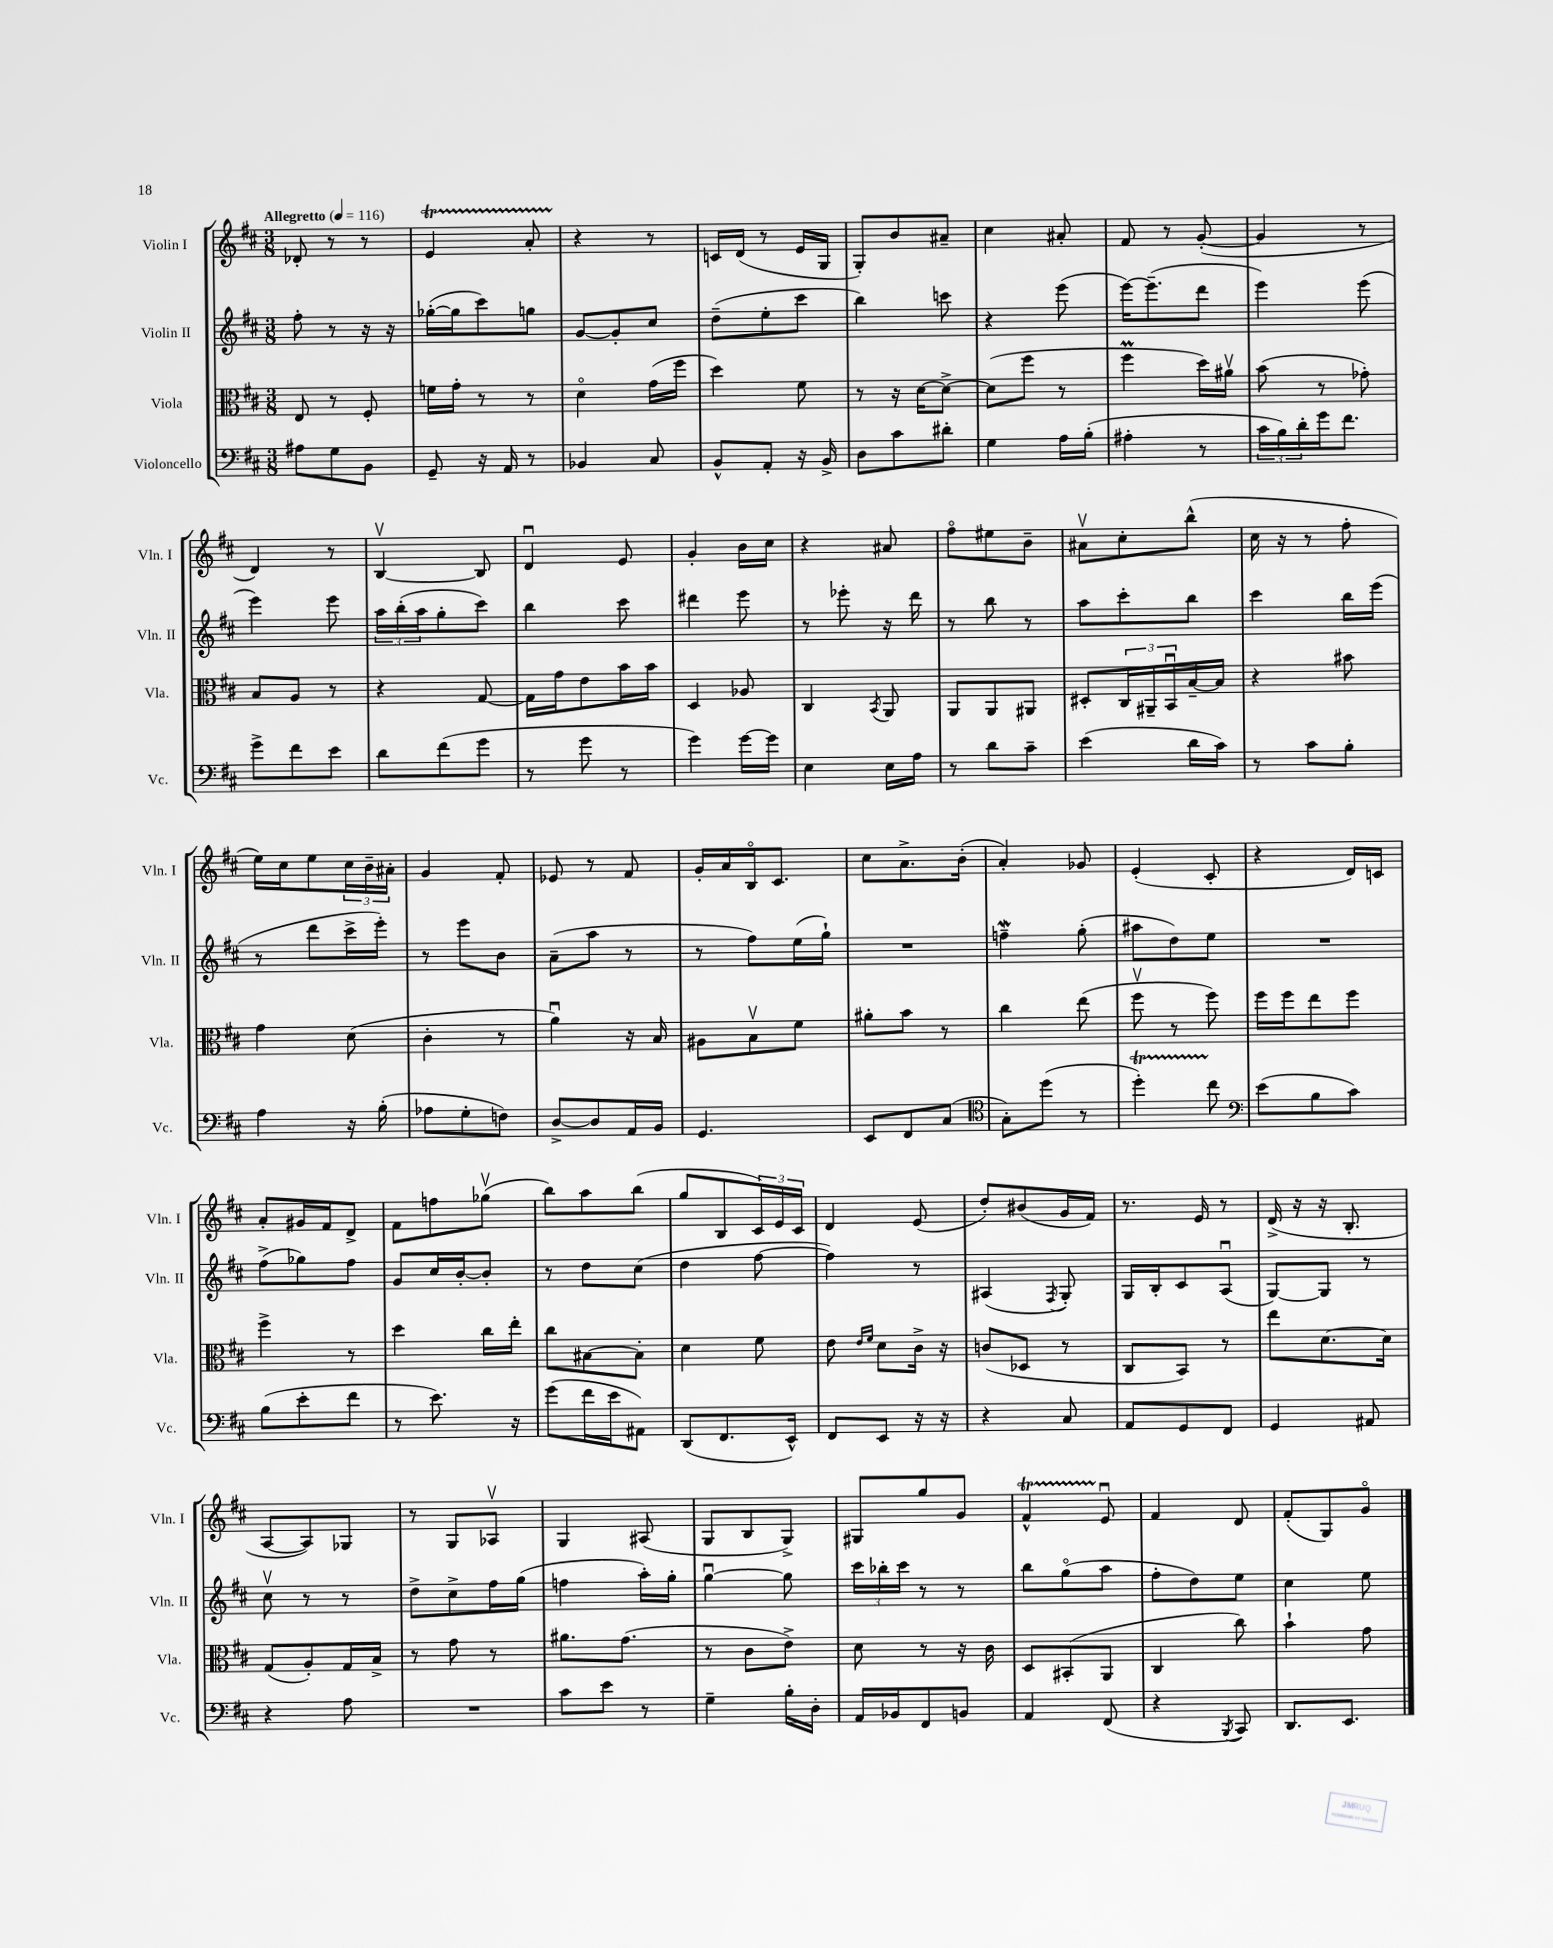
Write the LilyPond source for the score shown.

<<
\new StaffGroup <<
\new Staff = "s0" \with { instrumentName = "Violin I" shortInstrumentName = "Vln. I" } {
    \clef treble \key d \major \numericTimeSignature \time 3/8 \tempo "Allegretto" 4 = 116
    des'8-. r8 r8 |
    e'4\startTrillSpan a'8-. |
    r4\stopTrillSpan r8 |
    c'16 d'16( r8 e'16 g16 |
    g8-.) b'8 ais'8-- |
    cis''4 ais'8-. |
    fis'8 r8 g'8~-.( |
    g'4 r8 |
    d'4) r8 |
    b4~\upbow b8 |
    d'4\downbow e'8 |
    g'4-. b'16 cis''16 |
    r4 ais'8 |
    fis''8\flageolet eis''8 b'8-- |
    ais'8\upbow cis''8-. b''8-^( |
    cis''16 r16 r8 fis''8-. |
    e''16) cis''16 e''8 \tuplet 3/2 { cis''16 b'16-- ais'16-. } |
    g'4 fis'8-. |
    ees'8 r8 fis'8 |
    g'16-. a'16 b16\flageolet cis'8. |
    cis''8 a'8.-> b'16-.( |
    a'4-.) ges'8 |
    e'4-.( cis'8-. |
    r4 d'16) c'16 |
    a'8-. gis'16 fis'16 d'8-> |
    fis'8 f''8 ges''8\upbow( |
    b''8) a''8 b''8( |
    g''8 b8 \tuplet 3/2 { cis'16) e'16 cis'16 } |
    d'4 e'8( |
    d''8-.) bis'8( g'16 fis'16) |
    r8. e'16 r8 |
    d'16->( r16 r16 b8.-. |
    a8~ a8) ges8 |
    r8 g8 aes8\upbow |
    g4 ais8( |
    g8 b8 g8->) |
    gis8 g''8 g'8 |
    fis'4-^\startTrillSpan e'8\downbow\stopTrillSpan |
    fis'4 d'8 |
    fis'8-.( g8) g'8\flageolet \bar "|." |
}
\new Staff = "s1" \with { instrumentName = "Violin II" shortInstrumentName = "Vln. II" } {
    \clef treble \key d \major \numericTimeSignature \time 3/8
    fis''8-. r8 r16 r16 |
    ges''16~-.( ges''16 cis'''8) g''8 |
    g'8~ g'8-. cis''8 |
    d''8--( e''8-. cis'''8 |
    b''4) c'''8 |
    r4 e'''8( |
    e'''16~) e'''8.--( d'''8 |
    e'''4) e'''8( |
    e'''4) e'''8 |
    \tuplet 3/2 { a''16 b''16-.( a''16 } g''8-. cis'''8) |
    b''4 cis'''8 |
    dis'''4 e'''8 |
    r8 ees'''8-. r16 d'''16 |
    r8 b''8 r8 |
    a''8 cis'''8-. b''8 |
    cis'''4 b''16 e'''16( |
    r8 d'''8 cis'''16-> e'''16-.) |
    r8 e'''8 b'8 |
    a'8--( a''8 r8 |
    r8 fis''8) e''16( g''16-!) |
    R4. |
    f''4--\mordent g''8-.( |
    ais''8 d''8) e''8 |
    R4. |
    fis''8->( ges''8) fis''8 |
    g'8 cis''16 b'16~-. b'8-. |
    r8 d''8 cis''8( |
    d''4 fis''8~ |
    fis''4) r8 |
    ais4( \acciaccatura { fis8 } g8-.) |
    g16 b16-. cis'8 a8\downbow( |
    g8~) g8 r8 |
    cis''8\upbow r8 r8 |
    d''8-> cis''8-> fis''16 g''16( |
    f''4 a''16-.) g''16-. |
    g''4~\downbow g''8 |
    \tuplet 3/2 { cis'''16 bes''16-. cis'''16 } r8 r8 |
    b''8 g''8\flageolet( a''8 |
    fis''8-. d''8) e''8 |
    cis''4 e''8 \bar "|." |
}
\new Staff = "s2" \with { instrumentName = "Viola" shortInstrumentName = "Vla." } {
    \clef alto \key d \major \numericTimeSignature \time 3/8
    e8 r8 fis8-. |
    f'16 g'16-. r8 r8 |
    d'4\flageolet g'16( fis''16 |
    d''4) fis'8 |
    r8 r16 d'16~ d'8~-> |
    d'8( fis''8 r8 |
    fis''4\prall d''16) ais'16\upbow |
    b'8( r8 ges'8-.) |
    b8 a8 r8 |
    r4 g8~ |
    g16 g'16 e'8 b'16 b'16 |
    d4 aes8 |
    cis4 \acciaccatura { b,8 } a,8 |
    a,8 a,8 ais,8 |
    dis8-. \tuplet 3/2 { cis16 ais,16-- b,16\downbow } b16~-- b16 |
    r4 bis'8 |
    g'4 d'8( |
    cis'4-. r8 |
    a'4\downbow) r16 b16 |
    ais8 b8\upbow fis'8 |
    ais'8-. b'8 r8 |
    cis''4 e''8( |
    fis''8\upbow r8 fis''8) |
    fis''16 fis''16 e''8 fis''8 |
    fis''4-> r8 |
    d''4 cis''16 e''16-. |
    cis''8 bis8~ bis8-. |
    d'4 fis'8 |
    e'8 \grace { e'16 fis'16 } d'8 cis'16-> r16 |
    c'8( des8 r8 |
    cis8 b,8) r8 |
    e''8 d'8.~ d'16 |
    g8( a8-.) g16 b16-> |
    r8 g'8 r8 |
    ais'8. g'8.( |
    r8 cis'8 e'8->) |
    d'8 r8 r16 cis'16 |
    d8 bis,8-.( a,8 |
    cis4 cis''8) |
    b'4-! g'8 \bar "|." |
}
\new Staff = "s3" \with { instrumentName = "Violoncello" shortInstrumentName = "Vc." } {
    \clef bass \key d \major \numericTimeSignature \time 3/8
    ais8 g8 b,8 |
    g,8-- r16 a,16 r8 |
    bes,4 cis8 |
    b,8-^ a,8-. r16 b,16-> |
    d8 cis'8 dis'8-. |
    g4 a16 b16-.( |
    ais4-. r8 |
    \tuplet 3/2 { cis'16 b16) d'16-. } g'16 fis'8. |
    g'8-> fis'8 e'8 |
    d'8 fis'8( g'8 |
    r8 g'8 r8 |
    g'4) g'16~ g'16 |
    e4 e16 a16 |
    r8 d'8 cis'8-- |
    e'4( d'16 cis'16) |
    r8 cis'8 b8-. |
    a4 r16 b16-.( |
    aes8 g8-. f8) |
    d8~-> d8 a,16 b,16 |
    g,4. |
    e,8 fis,8 cis8( |
    \clef tenor g8-.) d''8( r8 |
    d''4-.\startTrillSpan) cis''8\stopTrillSpan |
    \clef bass e'8( b8 cis'8) |
    b8( e'8-. fis'8 |
    r8 e'8.) r16 |
    g'8( fis'16 e'16 ais,8) |
    d,8( fis,8. e,16-^) |
    fis,8 e,8 r16 r16 |
    r4 cis8 |
    a,8 g,8 fis,8 |
    g,4 ais,8 |
    r4 a8 |
    R4. |
    cis'8 e'8 r8 |
    g4-- b16-. d16-. |
    a,16 bes,16 fis,8 b,8 |
    a,4 fis,8( |
    r4 \acciaccatura { b,,8 } cis,8) |
    d,8. e,8. \bar "|." |
}
>>
>>
\layout { \context { \Score \remove "Bar_number_engraver" } }
